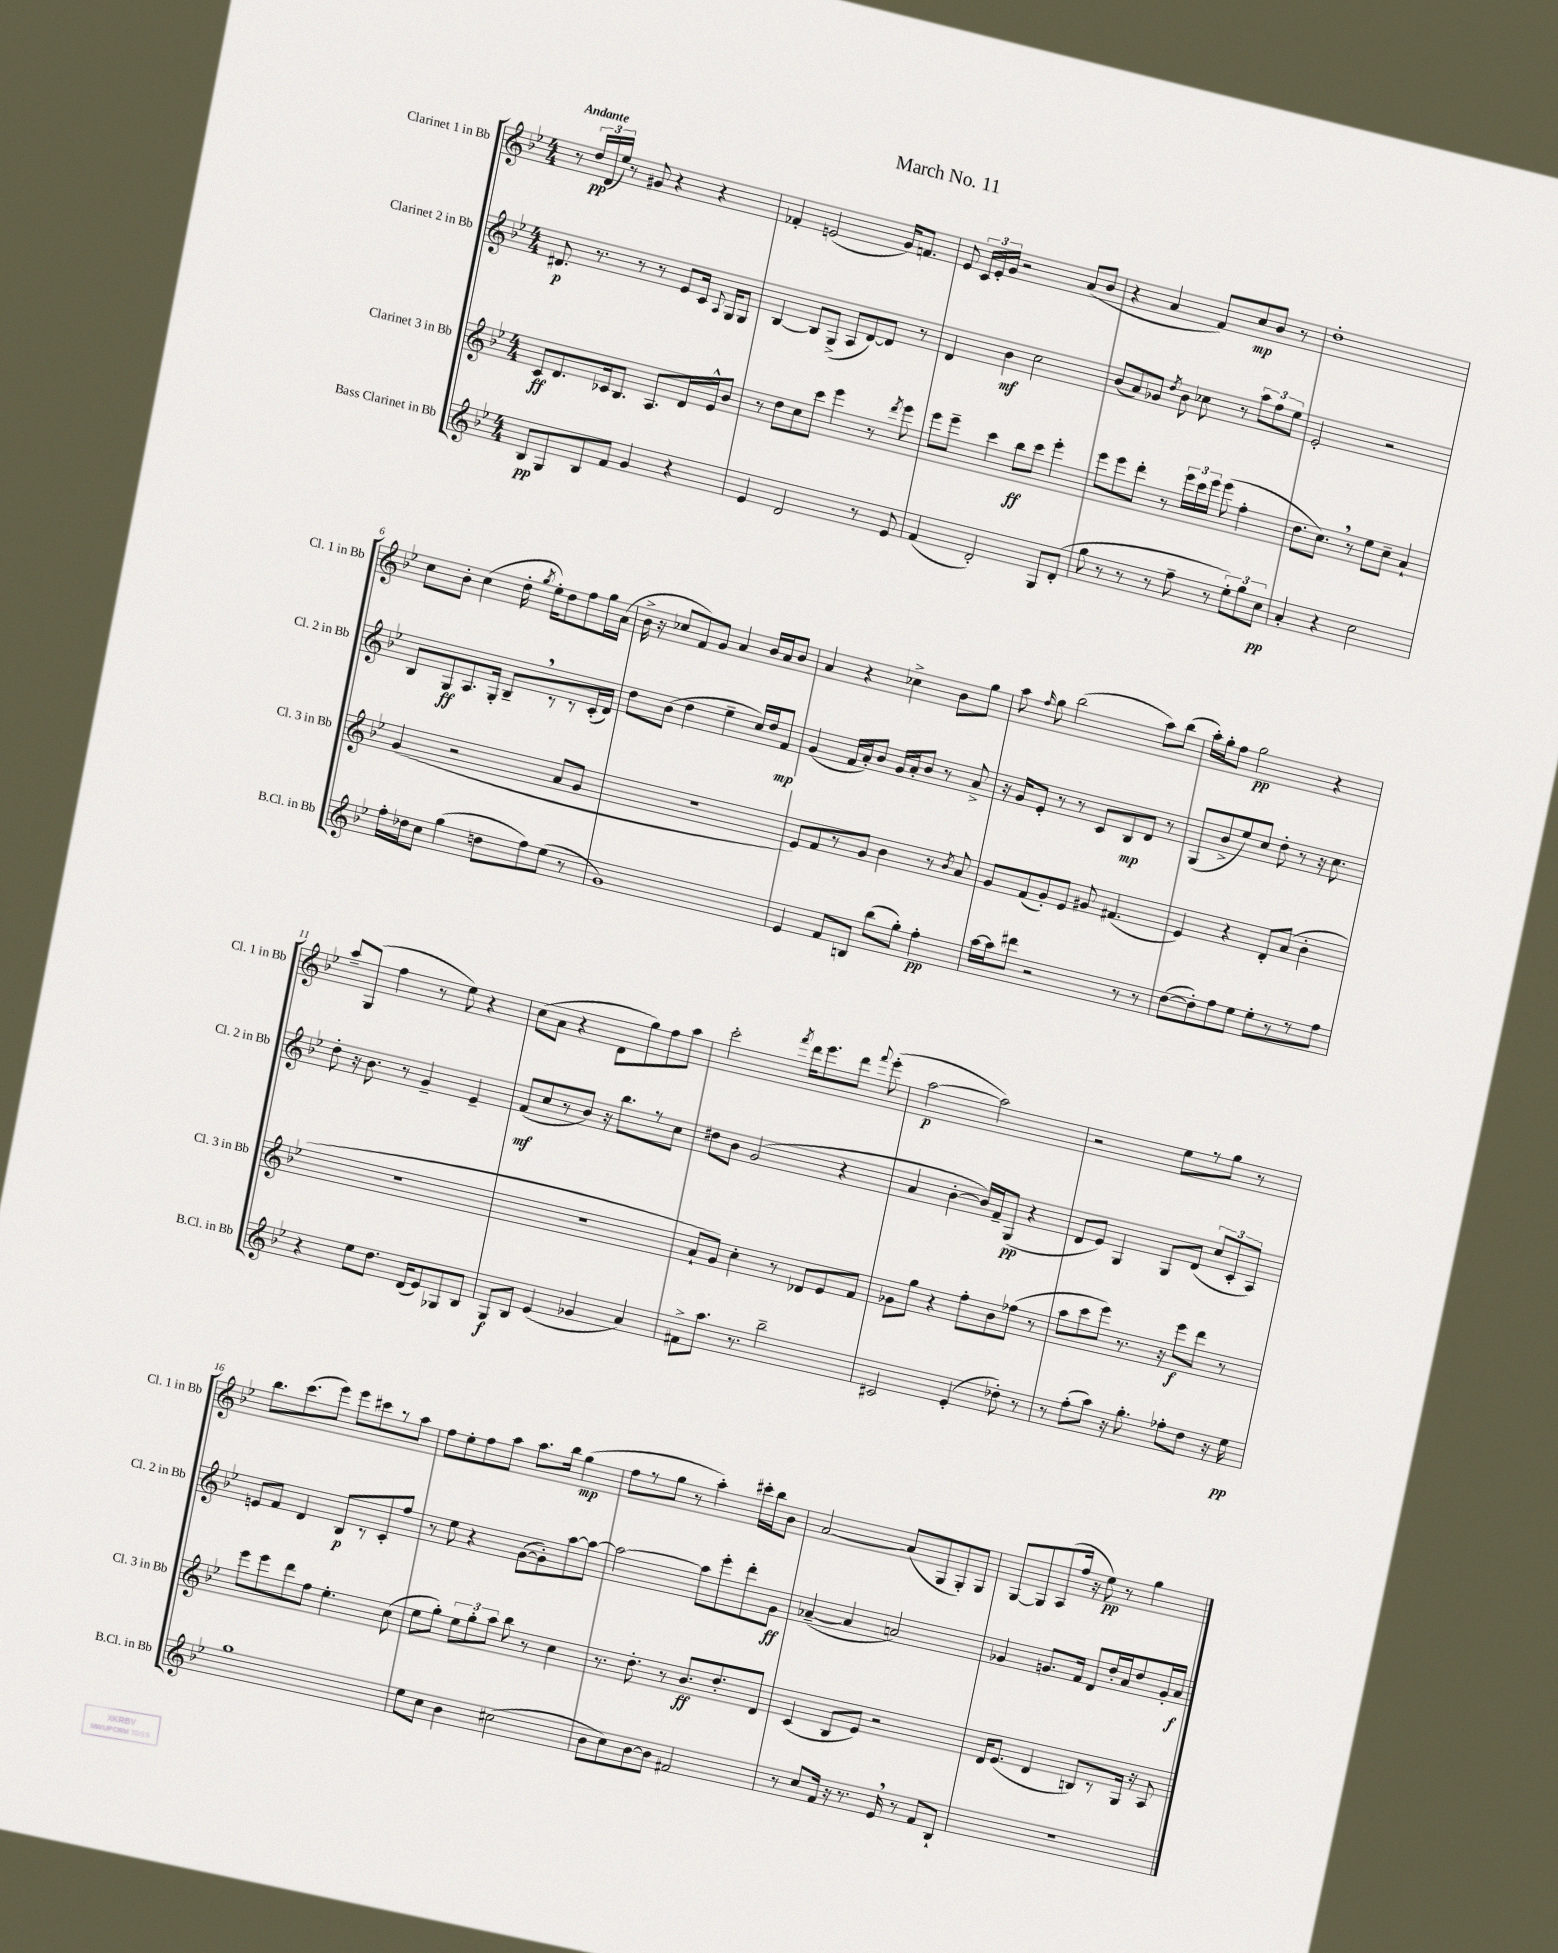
\header { title = "March No. 11" }
<<
\new StaffGroup <<
\new Staff = "s0" \with { instrumentName = "Clarinet 1 in Bb" shortInstrumentName = "Cl. 1 in Bb" } {
    \clef treble \key bes \major \numericTimeSignature \time 4/4 \tempo "Andante"
    \autoBeamOff r8 \tuplet 3/2 { d''16[\pp d'16( ees''16]) } r8 gis'8 r4 r4 |
    fes'4-. e'2( g'16[) f'8.] |
    ees'8 \tuplet 3/2 { c'16[ ees'16-. g'16] } r2 a'8[( bes'8] |
    r4 a'4 f'8[) c''8\mp bes'8] r8 |
    d''1-. |
    c''8[ bes'8]-. c''4( d''16-. \acciaccatura { g''8 } ees''16[-.) d''8 f''8 g''16 a'16]( |
    bes'16-> r16 ces''8[ f'8) g'8] a'4 bes'16[ a'16 bes'8] |
    a'4 r4 ces''4-> bes'8[ g''8] |
    a''8 \grace { f''16 } g''8 bes''2( a''8[) bes''8]( |
    a''16[-.) g''16-. f''8] g''2\pp r4 |
    a''8[-- g8]( f''4 r8 ees''8) r4 |
    c''8[( a'8] r4 d'8[ g''8) f''8 a''8] |
    c'''2-. \acciaccatura { f'''8 } d'''16[ ees'''8. d'''8] \appoggiatura { f'''8 } ees'''8-.( |
    a''2~\p a''2) |
    r2 ees''8[ r8 g''8] r8 |
    bes''8.[ c'''8.( ees'''8]) ees'''8[ cis'''8 r8 a''8] |
    f''8[ ees''8-. f''8 a''8] a''8.[ bes''16] g''4\mp( |
    f''8[ r8 g''8] r8 a''4-.) cis'''16[-. bes''16 bes'8] |
    a'2~ a'8[( g8 g8-.) g8] |
    g8[~ g8 a8( f''16] r16 ees''8\pp) r8 g''4 \bar "|." |
}
\new Staff = "s1" \with { instrumentName = "Clarinet 2 in Bb" shortInstrumentName = "Cl. 2 in Bb" } {
    \clef treble \key bes \major \numericTimeSignature \time 4/4
    \autoBeamOff dis'8.\p r8. r8 r8 ees'8[ c'16] \appoggiatura { a8 } g16[ g8] |
    bes4~ bes8[ g8]->( a8[ d'8~) d'8] r8 |
    d'4 bes'4\mf c''2 |
    bes'8[( a'8) ges'8] \acciaccatura { d''8 } bes'8 ces''8 r8 \tuplet 3/2 { a''8[ f''8 ees''8] } |
    ees'2-. r2 |
    bes8[ g8\ff a8. g16]-. bes8[-- \breathe r8 r8 c'16-.( d'16]) |
    d''8[ bes'8]( d''4 ees''4-- c''16[) d''16 f'8]\mp |
    g'4( f'16[ a'16-.) bes'8] g'16[ a'16-. bes'8] r8 a'8-> |
    r16 g'16[ ees'8]-. r8 r8 c'8[ bes8\mp d'8] r8 |
    g8[( bes'8-> ees''8) c''8] d''8-. r8 r16 c''8. |
    d''8-. r16 bes'8. r8 g'4-- ees'4-- |
    f'8[\mf( c''8 r8 bes'8]) r16 bes''8.[ r8 c''8] |
    dis''8[ bes'8] g'2( r4 |
    a'4 bes'4~-. bes'16[) f'16-- g8]\pp( r4 |
    d'8[ ees'8]) g4 g8[ d'8]( \tuplet 3/2 { c''8[ c'8-. a8]) } |
    e'8[ f'8] d'4 bes8[\p r8 c'8-. f''8] |
    r8 ees''8 r4 g'8[~( g'8-.) a''8~ a''8]~ |
    a''2~ a''8[ ees'''8-. d'''8-. g'8]\ff |
    aes'4~--( aes'4 a'2) |
    ges'4 g'8.[ f'16] d'8[ d''16-. a'16 d''8 g'16-. a'16]\f \bar "|." |
}
\new Staff = "s2" \with { instrumentName = "Clarinet 3 in Bb" shortInstrumentName = "Cl. 3 in Bb" } {
    \clef treble \key bes \major \numericTimeSignature \time 4/4
    \autoBeamOff c'8[\ff d'8. ces'16 bes8.] a8.[ d'16 ees'16-^ bes'8] |
    r8 d''8[ c''8 c'''8] ees'''4 r8 \acciaccatura { d'''8 } ees'''8 |
    ees'''8[ ees'''8]-- c'''4 bes''8[\ff c'''8] ees'''4-. |
    ees'''8[ ees'''8 d'''8]-. r8 \tuplet 3/2 { ees'''16[ c'''16 ees'''16] } ees'''8( f''4-. |
    d''8.[ c''8.]) \breathe r8 ees''8[ c''8]-- a'4-! |
    g'4( r2 a'8[ g'8] |
    R1 |
    ees'8[) f'8 r8 g'8] bes'4 r8 \acciaccatura { bes'8 } a'8 |
    g'8[ f'8( g'8-.) ees'8] gis'8 fis'4.( |
    ees'4) r4 d'8[-. a'8]( bes'4-. |
    R1 |
    R1 |
    a'8[-! g'8]) c''4-. r8 des'8[ ees'8 f'8] |
    ges'8[ g''8] r4 f''8[-. bes'8 fes''8]( r8 |
    a''8[ c'''8 ees'''8]) r8. r16 ees'''8[\f d'''8] r8 |
    ees'''8[ ees'''8 d'''8 f''8] ees''4.-. c''8( |
    ees''8[ g''8]-.) \tuplet 3/2 { ees''8[ g''8-. a''8] } bes''8 r8 c''4 |
    r8. d''8.-. r8 bes'8.[\ff d''8.-. d'8] |
    c'4( bes8[ ees'8]) r2 |
    d'16[ ees'8.]( d'4 b8[) r8 g16] r16 a8 \bar "|." |
}
\new Staff = "s3" \with { instrumentName = "Bass Clarinet in Bb" shortInstrumentName = "B.Cl. in Bb" } {
    \clef treble \key bes \major \numericTimeSignature \time 4/4
    \autoBeamOff bes8[\pp g8 bes8 f'8] g'4 r4 |
    ees'4 d'2 r8 ees'8 |
    f'4( d'2-.) g8[ d'8]-.( |
    g''8 r8 r8 r8 f''8-- r8 \tuplet 3/2 { ees''8[-.) g''8 c''8]\pp } |
    a'4-. r4 c''2 |
    f''16[-. des''16 c''8] g''4( d''8[ f''8) ees''8]( r8 |
    g'1) |
    ees'4 f'8[ b8] bes''8[( g''8]-.) f''4-.\pp |
    a''16[~ a''16 dis'''8] r2 r8 r8 |
    d''8[~( d''8-.) f''8 ees''8] ees''8[-. r8 r8 f''8] |
    r4 ees''8[ d''8.] d'16[( ees'8) ges8 bes8] |
    g8[\f bes8] ees'4( ges'4 a'4) |
    fis'8[-> a''8.] r8. bes''2-- |
    cis'2 ees'4-.( des''8-.) r8 |
    r8 f''8[-.( a''8]) r16 g''8.-. fes''8[-. d''8] r16 ees''16\pp |
    g''1 |
    ees''8[ c''8] bes'4 cis''2( |
    bes'8[ c''8) bes'8~ bes'8] fis'2 |
    r8 c''8[ f'16] r16 r8. ees'16 \breathe r8 f'8[ bes8]-! |
    R1 \bar "|." |
}
>>
>>
